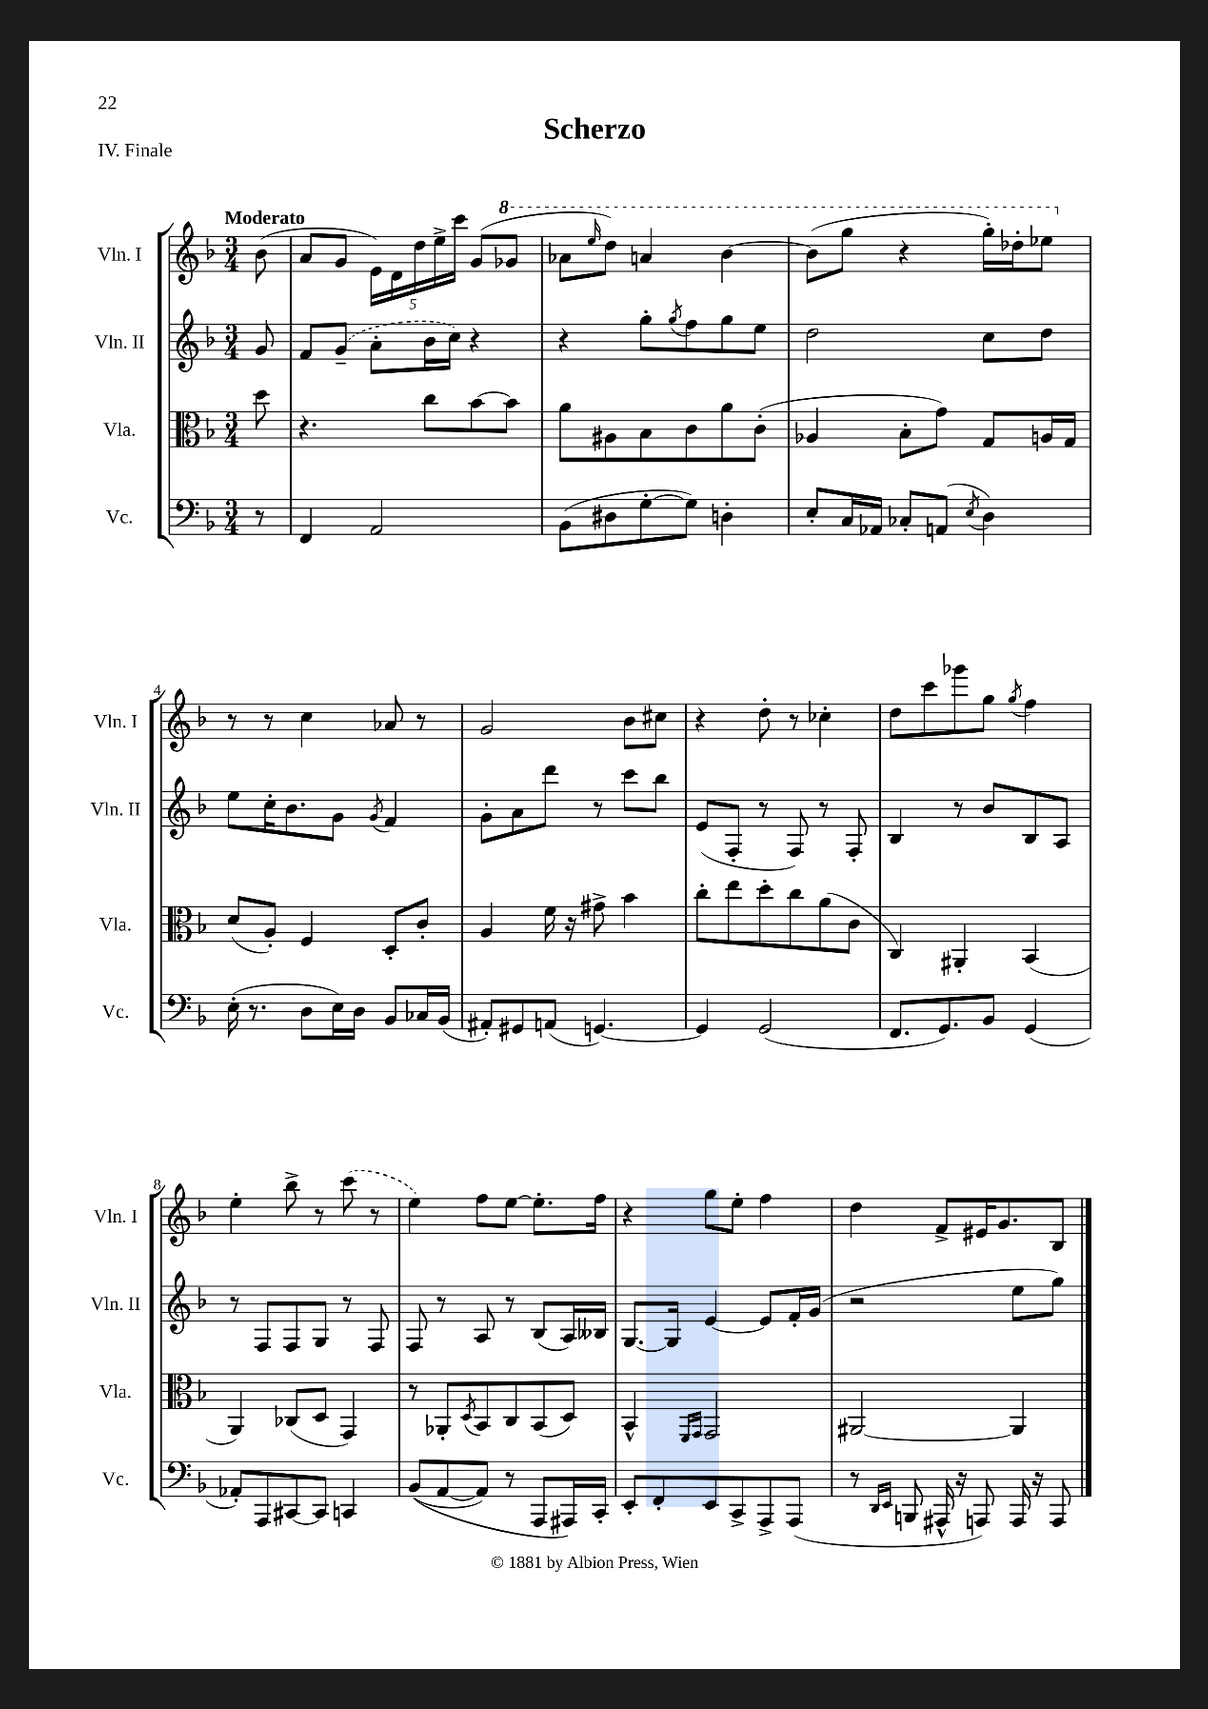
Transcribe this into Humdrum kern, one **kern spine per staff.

**kern	**kern	**kern	**kern
*staff4	*staff3	*staff2	*staff1
*clefF4	*clefC3	*clefG2	*clefG2
*k[b-]	*k[b-]	*k[b-]	*k[b-]
*M3/4	*M3/4	*M3/4	*M3/4
8r	8dd	8g	(8b-
=	=	=	=
4FF	4.r	8f	8a
.	.	(8g~	8g
2AA	.	8a'	20e)
.	.	.	20d
.	.	.	20dd
.	8cc	16b-	.
.	.	.	20ee^
.	.	16cc)	.
.	.	.	20ccc
.	[8b-	4r	(8g
.	8b-]	.	8gg-
=	=	=	=
(8BB-	8a	4r	8aa-
.	.	.	16qqeee
8D#	8A#	.	8ddd)
[8G'	8B-	8gg'	4aa
.	.	8qgg	.
8G])	8c	8ff	.
4D'	8a	8gg	[4bb-
.	(8c'	8ee	.
=	=	=	=
8E'	4A-	2dd	(8bb-]
16C	.	.	8ggg
16AA-	.	.	.
8C-'	8B-'	.	4r
(8AA	8g)	.	.
8qE	.	.	.
4D)	8G	8cc	16ggg')
.	.	.	16ddd-'
.	16A	8dd	8eee-
.	16G	.	.
=	=	=	=
(16E'	(8d	8ee	8r
8.r	.	.	.
.	8A')	16cc'	8r
.	.	8.b-	.
8D	4F	.	4cc
16E)	.	8g	.
16D	.	.	.
.	.	8qg	.
8BB-	8D'	4f	8a-
16C-	8c'	.	8r
(16BB-	.	.	.
=	=	=	=
8AA#')	4A	8g'	2g
8GG#	.	8a	.
(8AA	16f	8ddd	.
.	16r	.	.
[4.GG)	8g#^	8r	.
.	4b-	8ccc	8b-
.	.	8bb-	8cc#
=	=	=	=
4GG]	8cc'	(8e	4r
.	8ee	8F'	.
(2GG	8dd'	8r	8dd'
.	8cc	8F)	8r
.	(8a	8r	4cc-'
.	8c	8F'	.
=	=	=	=
8.FF	4C)	4B-	8dd
.	.	.	8ccc
8.GG)	.	.	.
.	4AA#'	8r	8ggg-
8BB-	.	8b-	8gg
.	.	.	8qgg
(4GG	(4BB-	8B-	4ff
.	.	8A	.
=	=	=	=
8AA-')	4AA)	8r	4ee'
8AAA	.	8F	.
[8CC#	(8C-	8F	8bb-^
8CC#]	8D	8G	8r
4CC	4GG)	8r	(8ccc
.	.	8F	8r
=	=	=	=
&((8BB-	8r	8F	4ee)
[8AA	8AA-'	8r	.
.	8qD	.	.
8AA])	8BB-	8A	8ff
8r	8C	8r	[8ee
8AAA	(8BB-	(8B-	8.ee']
16AAA#&)	8D)	16A)	.
16CC'	.	16B--	16ff
=	=	=	=
8EE'	4BB-^^	[8.G	4r
8FF'	.	.	.
.	.	16G]	.
.	16qqFF	.	.
.	16qqGG	.	.
8EE	2GG	[4e	8gg
8CC^	.	.	8ee'
8AAA^	.	8e]	4ff
(8AAA	.	16f'	.
.	.	(16g	.
=	=	=	=
8r	[2AA#	2r	4dd
16qqDD	.	.	.
16qqEE	.	.	.
8BBB	.	.	.
16AAA#^^	.	.	8f^
16r	.	.	.
8AAA)	.	.	16e#
.	.	.	8.g
16AAA	4AA#]	8ee	.
16r	.	.	.
8AAA	.	8gg)	8B-
==	==	==	==
*-	*-	*-	*-
